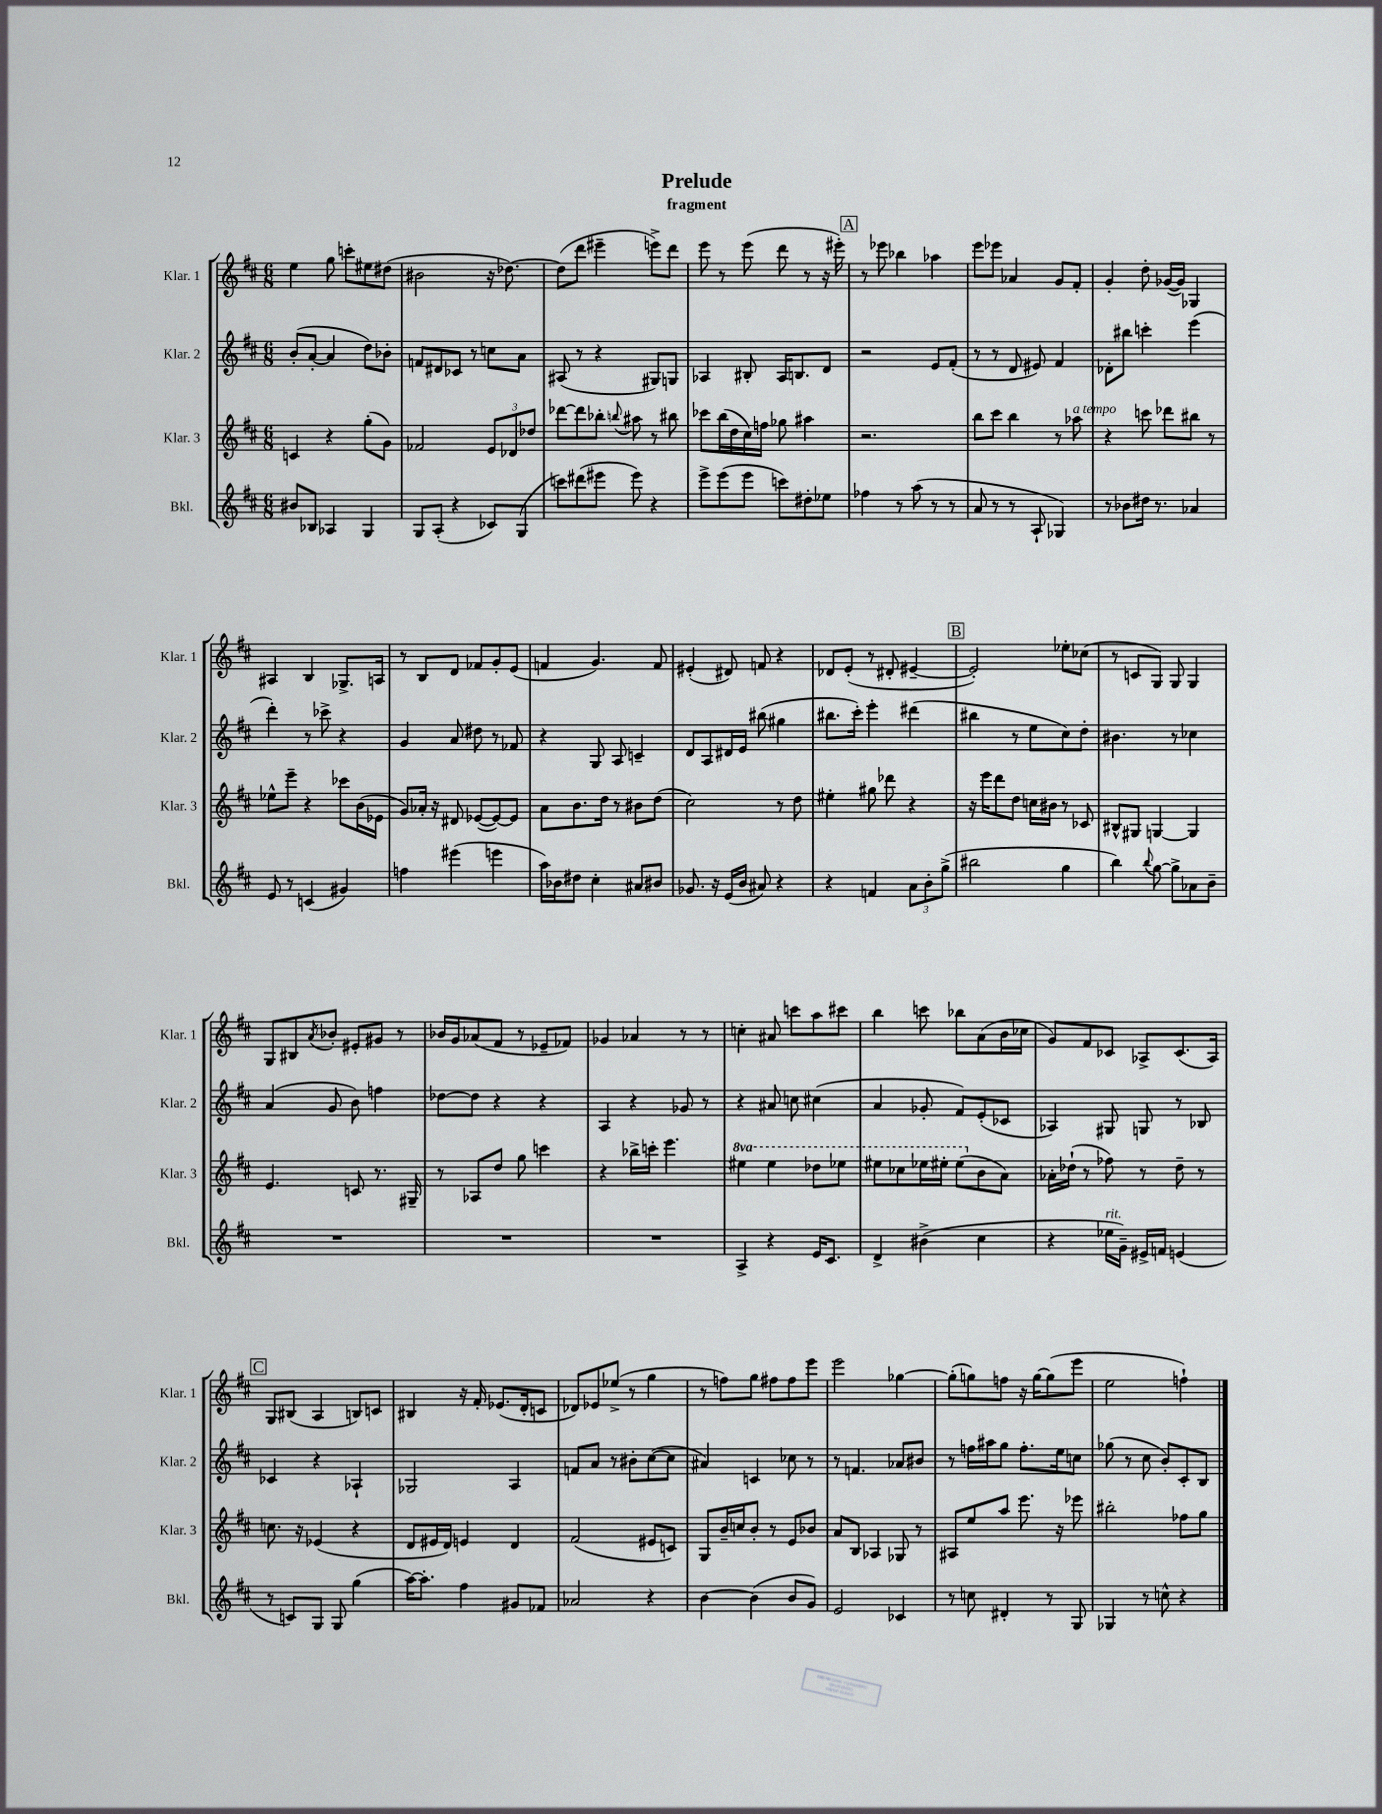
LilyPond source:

\header { title = "Prelude" subtitle = "fragment" }
<<
\new StaffGroup <<
\new Staff = "s0" \with { instrumentName = "Klar. 1" shortInstrumentName = "Klar. 1" } {
    \clef treble \key d \major \numericTimeSignature \time 6/8
    e''4 g''8 c'''8-. eis''8 dis''8( |
    bis'2 r16 des''8.~) |
    des''8( d'''8 eis'''4-- e'''8->) d'''8 |
    e'''8 r8 e'''8( d'''8 r8 r16 eis'''16-.) |
    \mark \markup { \box "A" } r8 ees'''8 bes''4 aes''4 |
    e'''8 ees'''8 aes'4 g'8 fis'8-. |
    g'4-. d''8-. ges'16~( ges'16) ges4 |
    ais4 b4 ges8.-> a16 |
    r8 b8 d'8 fes'8 g'8-. e'8( |
    f'4 g'4.) f'8 |
    eis'4-.( dis'8) f'8 r4 |
    des'8 e'8-.( r8 dis'8-. eis'4~-- |
    \mark \markup { \box "B" } eis'2-.) ees''8-. ces''8( |
    r8 c'8 g8) g8 g4 |
    g8 bis8 \acciaccatura { a'8 } bes'8-. eis'8-. gis'8 r8 |
    bes'16 g'16 aes'8( fis'8 r8 ees'8-- fes'8) |
    ges'4 aes'4 r8 r8 |
    c''4-. ais'8 c'''8 a''8 cis'''8 |
    b''4 c'''8 bes''8 a'8( b'16 ces''16 |
    g'8) fis'8 ces'8 aes8-> ces'8.( aes16) |
    \mark \markup { \box "C" } g8 bis8( a4 b8) c'8 |
    bis4 r16 fis'16-. ees'8.( d'16-. c'8 |
    des'8) ees'8 ees''8->( r8 g''4 |
    r8 f''8) g''8 fis''8 fis''8 e'''8 |
    e'''2 ges''4~ |
    ges''8-.( g''8) f''8 r16 g''16~ g''8( e'''8 |
    e''2 f''4-!) \bar "|." |
}
\new Staff = "s1" \with { instrumentName = "Klar. 2" shortInstrumentName = "Klar. 2" } {
    \clef treble \key d \major \numericTimeSignature \time 6/8
    b'8-.( a'8~-. a'4 d''8) bes'8-. |
    f'8 dis'8 ces'8 r8 c''8 a'8 |
    ais8( r8 r4 gis8) g8 |
    aes4 bis8-. aes16 b8. d'8 |
    \mark \markup { \box "A" } r2 e'8 fis'8-.( |
    r8 r8 d'8 eis'8) fis'4 |
    des'8-. bis''8 c'''4-. e'''4( |
    d'''4-.) r8 ces'''8-> r4 |
    g'4 a'8 dis''8 r8 fes'8 |
    r4 g8 a8 c'4-- |
    d'8 a8 dis'16 e'16 bis''8( gis''4 |
    bis''8. cis'''16-.) e'''4-. dis'''4( |
    \mark \markup { \box "B" } bis''4 r8 e''8 cis''8) d''8-. |
    bis'4. r8 ces''4 |
    a'4( g'8 b'8) f''4 |
    des''8~ des''8 r4 r4 |
    a4 r4 ges'8 r8 |
    r4 ais'8 c''8 cis''4( |
    a'4 ges'8-. fis'8) e'8-.( ces'8 |
    aes4) gis8 g8 r8 bes8 |
    \mark \markup { \box "C" } ces'4 r4 aes4-! |
    ges2 a4 |
    f'8 a'8 r8 bis'8-. cis''8~( cis''8 |
    ais'4) c'4 ces''8 r8 |
    r8 f'4. aes'8 bis'8 |
    r8 f''16 ais''16 g''8 f''8.-. e''16 c''8 |
    ges''8( r8 cis''8 b'8-.) cis'8-. b8 \bar "|." |
}
\new Staff = "s2" \with { instrumentName = "Klar. 3" shortInstrumentName = "Klar. 3" } {
    \clef treble \key d \major \numericTimeSignature \time 6/8 \set Staff.ottavationMarkups = #ottavation-simple-ordinals
    c'4 r4 g''8-.( g'8) |
    fes'2 \tuplet 3/2 { e'8 des'8 des''8 } |
    des'''8~ des'''8 bes''8-. \appoggiatura { b''8 } ais''8 r8 bis''8 |
    ces'''8 b''16( d''16 cis''16) f''16 ges''8 ais''4 |
    \mark \markup { \box "A" } r2. |
    b''8 cis'''8 b''4 r8 aes''8^\markup { \italic "a tempo" } |
    r4 c'''8 des'''8 bis''8 r8 |
    ees''8-^ e'''8-- r4 ces'''8 b'16( ees'16 |
    g'8) aes'16-. r16 dis'8 ees'8~( ees'8~) ees'8 |
    a'8 b'8. d''16 r8 bis'8 d''8( |
    cis''2) r8 d''8 |
    eis''4-. gis''8 des'''8 r4 |
    \mark \markup { \box "B" } r16 e'''16 d'''8 d''8 c''16 bis'16 r8 ces'8 |
    bis8-^ gis8 g4~ g4 |
    e'4. c'8 r8. gis16-- |
    r8 aes8 d''8 g''8 c'''4 |
    r4 bes''16-> c'''16-. e'''4. |
    \ottava #1 eis'''4 eis'''4 des'''8 ees'''8 |
    eis'''8 ces'''8 ees'''16 eis'''16-. eis'''8( \ottava #0 b'8 a'8) |
    aes'16-. des''16-!( r8 fes''8) r8 des''8-- r8 |
    \mark \markup { \box "C" } c''8. r16 ees'4( r4 |
    d'8 eis'16 d'16) e'4 d'4 |
    fis'2( eis'8 c'8) |
    g8 b'16-- c''16 b'8-. r8 e'8 bes'8 |
    a'8 b8 aes4 ges8 r8 |
    ais8 e''8 a''8 e'''8. r16 ees'''8 |
    bis''2-. fes''8 g''8 \bar "|." |
}
\new Staff = "s3" \with { instrumentName = "Bkl." shortInstrumentName = "Bkl." } {
    \clef treble \key d \major \numericTimeSignature \time 6/8
    bis'8 bes8 aes4 g4 |
    g8 a8-.( r4 ces'8) g8( |
    c'''8) dis'''8( eis'''8 eis'''8) r4 |
    e'''8-> e'''8( e'''8 c'''8) dis''8-. ees''8 |
    \mark \markup { \box "A" } fes''4 r8 a''8( r8 r8 |
    a'8 r8 r8 a8-! ges4) |
    r8 bes'8 dis''16 r8. aes'4 |
    e'8 r8 c'4( gis'4) |
    f''4 eis'''4( e'''4 |
    a''16) bes'16 dis''8 cis''4-. ais'8 bis'8 |
    ges'8. r16 e'16( b'16 ais'8) r4 |
    r4 f'4 \tuplet 3/2 { a'8 b'8-. g''8->( } |
    \mark \markup { \box "B" } bis''2 g''4 |
    b''4) \appoggiatura { b''8 } g''8~ g''8-> aes'8 b'8-- |
    R2. |
    R2. |
    R2. |
    a4-> r4 e'16 cis'8. |
    d'4-> bis'4->( cis''4 |
    r4 ees''16^\markup { \italic "rit." } g'16--) eis'16-> f'16 e'4( |
    \mark \markup { \box "C" } r8 c'8) g8 g8 g''4( |
    a''16~) a''8.-. fis''4 gis'8 fes'8 |
    aes'2 r4 |
    b'4~ b'4( b'8 g'8) |
    e'2 ces'4 |
    r8 c''8 dis'4-. r8 g8 |
    ges4 r8 c''8-^ r4 \bar "|." |
}
>>
>>
\layout { \context { \Score \remove "Bar_number_engraver" } }
